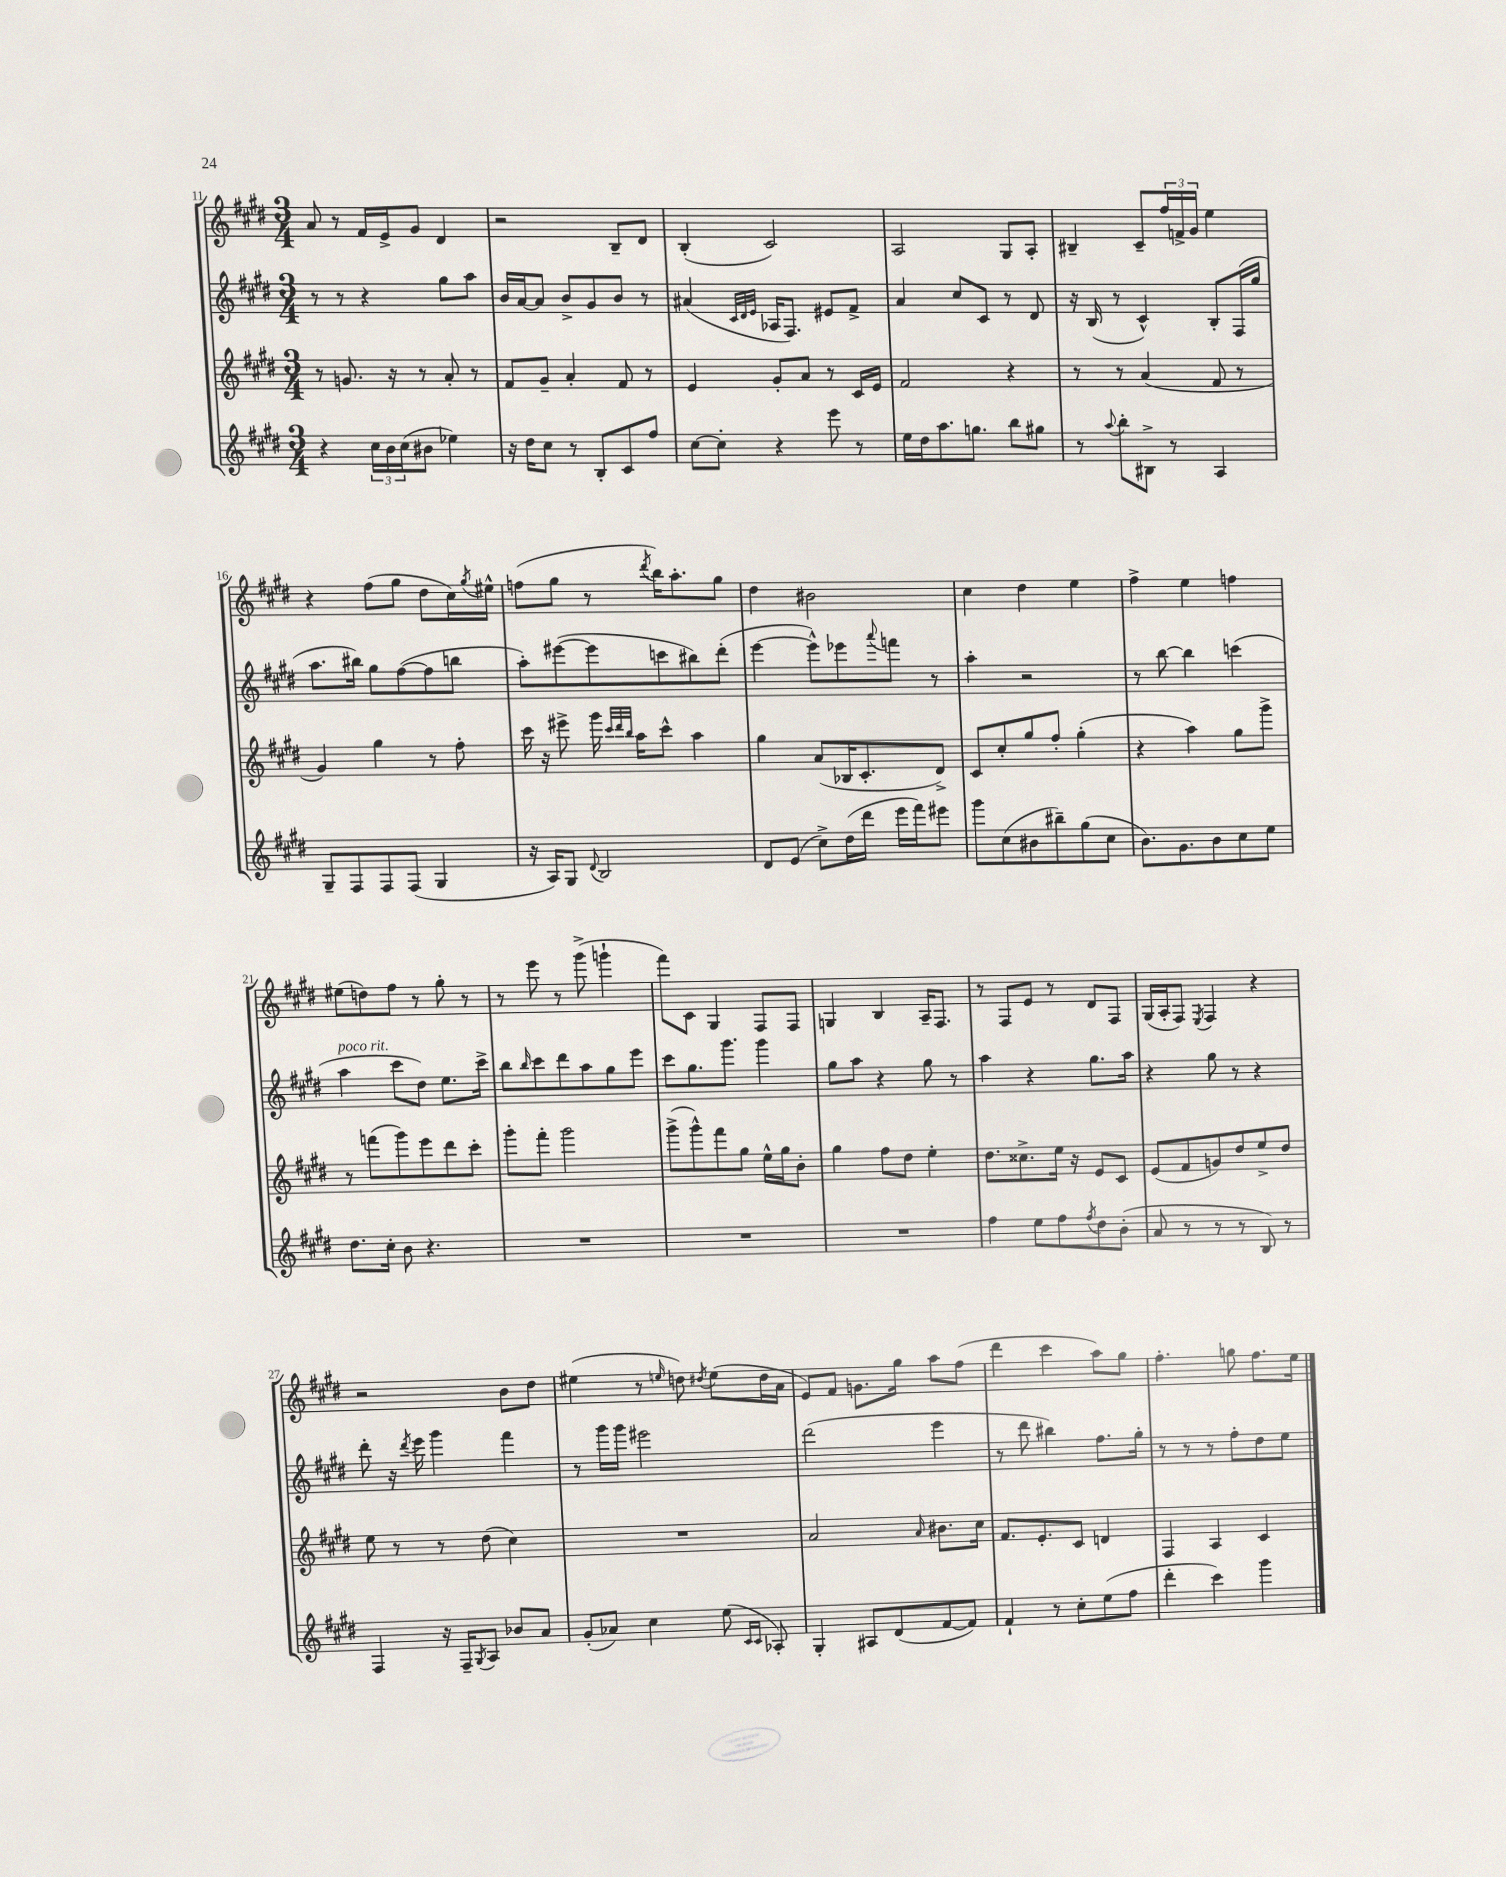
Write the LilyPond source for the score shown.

<<
\new StaffGroup <<
\new Staff = "s0" {
    \clef treble \key e \major \numericTimeSignature \time 3/4
    a'8 r8 fis'16 e'16-> gis'8 dis'4 |
    r2 b8-- dis'8 |
    b4-.( cis'2) |
    a2 gis8 a8-. |
    bis4-- cis'8-- \tuplet 3/2 { fis''16 f'16-> gis'16 } e''4 |
    r4 fis''8( gis''8 dis''8 cis''16) \acciaccatura { gis''8 } eis''16-^ |
    f''8( gis''8 r8 \acciaccatura { dis'''8 } b''16) a''8.-. gis''8 |
    dis''4 bis'2 |
    cis''4 dis''4 e''4 |
    fis''4-> e''4 f''4 |
    eis''8( d''8) fis''8 r8 gis''8-. r8 |
    r8 e'''8 r8 gis'''8->( g'''4-! |
    fis'''8) cis'8 gis4 fis8 fis8 |
    g4 b4 a16-- fis8. |
    r8 fis8 e'8 r8 dis'8 fis8 |
    gis16( a16-. fis8) \acciaccatura { e8 } fis4 r4 |
    r2 b'8 dis''8 |
    eis''4( r8 \grace { e''16 } d''8) \acciaccatura { dis''8 } e''8( dis''16 a'16 |
    e'8) fis'8 g'8. gis''16 a''8 fis''8( |
    dis'''4 cis'''4 a''8) gis''8 |
    fis''4.-. g''8 fis''8. e''16 \bar "|." |
}
\new Staff = "s1" {
    \clef treble \key e \major \numericTimeSignature \time 3/4
    r8 r8 r4 gis''8 a''8 |
    b'16 a'16~ a'8 b'8-> gis'8 b'8 r8 |
    ais'4( \grace { cis'32 dis'32 e'32 } aes16 fis8.) eis'8 fis'8-> |
    a'4 cis''8 cis'8 r8 dis'8 |
    r16 b16( r8 cis'4-^) b8-. fis16( gis''16 |
    a''8. bis''16) gis''8 fis''8~( fis''8 b''8 |
    a''8-.) eis'''8~( eis'''8 c'''8 bis''8) dis'''8-.( |
    e'''4~ e'''8-^) ees'''8 \appoggiatura { a'''8 } f'''8 r8 |
    a''4-. r2 |
    r8 b''8~ b''4 c'''4( |
    a''4^\markup { \italic "poco rit." } cis'''8 dis''8) e''8. cis'''16-> |
    b''8 \grace { b''16 } cis'''8 dis'''8 a''8 gis''8 e'''8 |
    cis'''8 gis''8. gis'''8. gis'''4 |
    gis''8 a''8 r4 gis''8 r8 |
    a''4 r4 gis''8. a''16 |
    r4 gis''8 r8 r4 |
    dis'''8-. r16 \acciaccatura { dis'''8 } e'''16 gis'''4 fis'''4 |
    r8 gis'''16 gis'''16 eis'''2 |
    dis'''2( e'''4 |
    r8 dis'''8 bis''4) fis''8. gis''16-. |
    r8 r8 r8 fis''8-. dis''8 e''8 \bar "|." |
}
\new Staff = "s2" {
    \clef treble \key e \major \numericTimeSignature \time 3/4
    r8 g'8. r16 r8 a'8-. r8 |
    fis'8 gis'8-- a'4-. fis'8 r8 |
    e'4 gis'8-. a'8 r8 cis'16 e'16 |
    fis'2 r4 |
    r8 r8 a'4( fis'8 r8 |
    gis'4) gis''4 r8 fis''8-. |
    cis'''16 r16 eis'''8-> gis'''16 \grace { cis'''32 dis'''32 b''32 } a''16 cis'''8-^ a''4 |
    gis''4 a'8( bes16 cis'8.-. dis'8->) |
    cis'8 cis''8-. gis''8 fis''8-. gis''4-.( |
    r4 a''4) gis''8 gis'''8-> |
    r8 f'''8( gis'''8) e'''8 dis'''8 cis'''8-. |
    gis'''8-. fis'''8-. gis'''2 |
    gis'''8->( gis'''8-^) fis'''8 gis''8 e''16-^ gis''16 b'8-. |
    gis''4 fis''8 dis''8 e''4-. |
    dis''8. cisis''8.-> e''16 r16 e'8 cis'8 |
    e'8( fis'8 g'8) dis''8 e''8-> dis''8 |
    e''8 r8 r8 dis''8( cis''4) |
    R2. |
    a'2 \grace { a'16 } bis'8. cis''16 |
    fis'8. e'8.-. cis'8 d'4 |
    fis4 a4 cis'4 \bar "|." |
}
\new Staff = "s3" {
    \clef treble \key e \major \numericTimeSignature \time 3/4
    r4 \tuplet 3/2 { cis''16 b'16 cis''16( } bis'8 ees''4) |
    r16 dis''16 cis''8 r8 b8-. cis'8 fis''8 |
    cis''8~ cis''8-. r4 e'''8 r8 |
    e''16 dis''16 a''8. g''8. b''8 gis''8 |
    r8 \appoggiatura { a''8 } b''8-. bis8-> r8 a4 |
    gis8-- fis8 fis8 fis8( gis4 |
    r16 a16) gis8 \appoggiatura { dis'8 } b2 |
    dis'8 e'8( cis''8->) dis''16( dis'''16 e'''16 fis'''16) eis'''8 |
    gis'''8 cis''8( bis'8 bis''8--) gis''8( cis''8 |
    b'8.) gis'8. b'8 cis''8 e''8 |
    dis''8. cis''16-. b'8 r4. |
    R2. |
    R2. |
    R2. |
    fis''4 e''8 fis''8 \acciaccatura { fis''8 } dis''8 b'8-.( |
    a'8 r8 r8 r8 b8) r8 |
    fis4 r16 fis16-- \acciaccatura { gis8 } a8 bes'8 a'8 |
    gis'8-.( aes'8) cis''4 e''8( \grace { cis'16 cis'16 } aes8-.) |
    gis4-. ais8 dis'8( fis'8~ fis'8) |
    fis'4-! r8 cis''8-. e''8( fis''8 |
    dis'''4-. cis'''4) gis'''4 \bar "|." |
}
>>
>>
\layout { \context { \Score currentBarNumber = #11 } }
